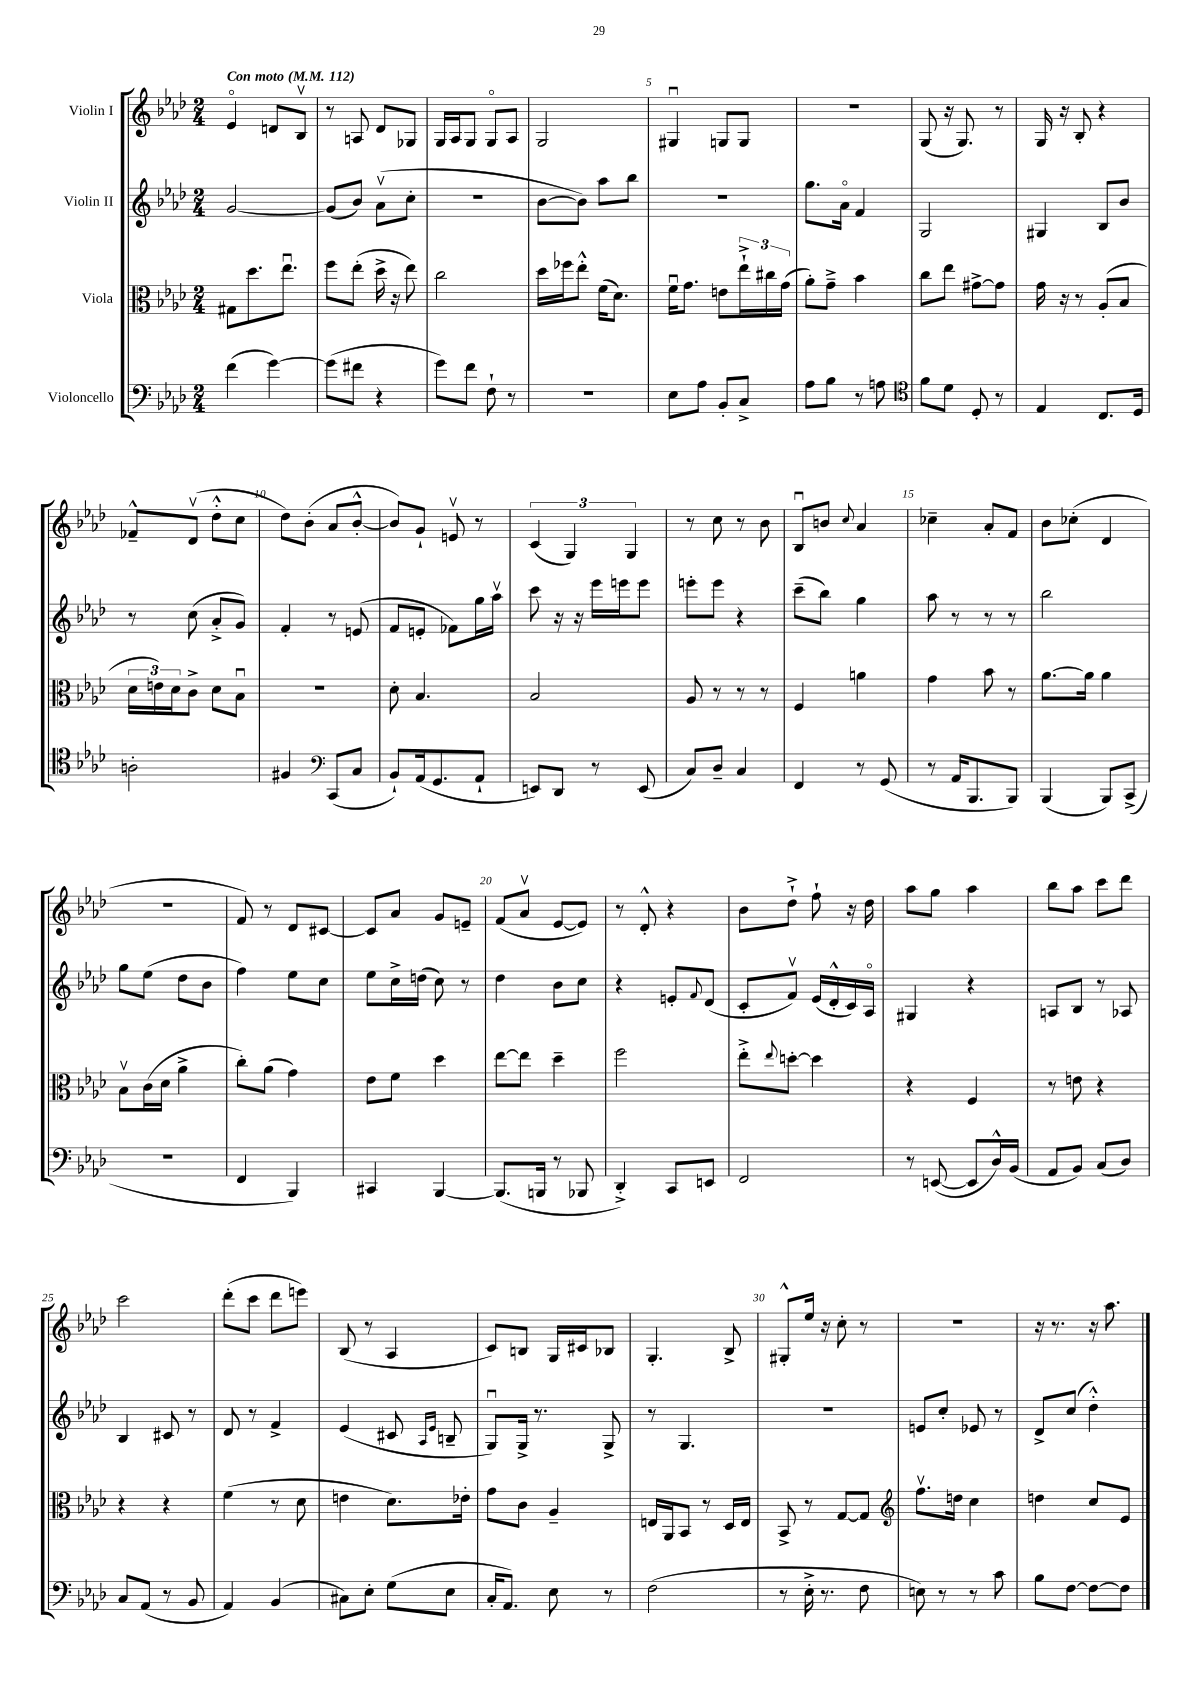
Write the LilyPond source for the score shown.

<<
\new StaffGroup <<
\new Staff = "s0" \with { instrumentName = "Violin I" } {
    \clef treble \key aes \major \numericTimeSignature \time 2/4 \tempo "Con moto" 4 = 112
    ees'4\flageolet d'8 bes8\upbow |
    r8 a8 des'8 ges8 |
    g16 aes16 g8 g8\flageolet aes8 |
    g2 |
    gis4\downbow g8 g8 |
    r2 |
    g8( r16 g8.) r8 |
    g16 r16 bes8-. r4 |
    fes'8---^ des'8\upbow( des''8-.-^ c''8 |
    des''8) bes'8-.( aes'8 bes'8~-.-^ |
    bes'8) g'8-! e'8\upbow r8 |
    \tuplet 3/2 { c'4( g4) g4 } |
    r8 c''8 r8 bes'8 |
    bes8\downbow b'8 \appoggiatura { c''8 } aes'4 |
    ces''4-- aes'8-. f'8 |
    bes'8 ces''8-.( des'4 |
    r2 |
    f'8) r8 des'8 cis'8~ |
    cis'8 aes'8 g'8 e'8-- |
    f'8( aes'8\upbow ees'8~ ees'8) |
    r8 des'8-.-^ r4 |
    bes'8 des''8-!-> f''8-! r16 des''16 |
    aes''8 g''8 aes''4 |
    bes''8 aes''8 c'''8 des'''8 |
    c'''2 |
    des'''8-.( c'''8 des'''8 e'''8) |
    bes8( r8 aes4 |
    c'8) b8 g16 cis'16 bes8 |
    g4.-. bes8-> |
    gis8-.-^ ees''16 r16 c''8-. r8 |
    r2 |
    r16 r8. r16 aes''8. \bar "|." |
}
\new Staff = "s1" \with { instrumentName = "Violin II" } {
    \clef treble \key aes \major \numericTimeSignature \time 2/4
    g'2~ |
    g'8( bes'8) aes'8\upbow( c''8-. |
    r2 |
    bes'8~ bes'8) aes''8 bes''8 |
    r2 |
    g''8. aes'16\flageolet f'4 |
    g2 |
    gis4 bes8 bes'8 |
    r8 c''8( aes'8-.-> g'8) |
    f'4-. r8 e'8( |
    f'8 e'8-. fes'8) g''16 aes''16\upbow |
    c'''8 r16 r16 ees'''16 e'''16 e'''8 |
    e'''8-. e'''8 r4 |
    c'''8--( bes''8) g''4 |
    aes''8 r8 r8 r8 |
    bes''2 |
    g''8 ees''8( des''8 bes'8 |
    f''4) ees''8 c''8 |
    ees''8 c''16-> d''16( c''8) r8 |
    des''4 bes'8 c''8 |
    r4 e'8-. \appoggiatura { f'8 } des'8( |
    c'8-. f'8\upbow) ees'16( des'16-.-^ c'16) aes16\flageolet |
    gis4 r4 |
    a8 bes8 r8 aes8 |
    bes4 cis'8 r8 |
    des'8 r8 f'4-> |
    ees'4( cis'8 \grace { aes16 ees'16 } b8-- |
    g8\downbow) g16-> r8. g8-> |
    r8 g4. |
    R2 |
    e'8 c''8-. ees'8 r8 |
    des'8-> c''8( des''4-.-^) \bar "|." |
}
\new Staff = "s2" \with { instrumentName = "Viola" } {
    \clef alto \key aes \major \numericTimeSignature \time 2/4
    gis8 des''8. ees''8.\downbow |
    f''8 ees''8-.( des''16-> r16 ees''8) |
    c''2 |
    des''16 fes''16 ees''8-.-^ f'16( des'8.) |
    f'16\downbow g'8. e'8 \tuplet 3/2 { ees''16-!-> cis''16 g'16( } |
    aes'8-.) g'8---> bes'4 |
    c''8 ees''8 gis'8~-> gis'8 |
    g'16 r16 r8 aes8-.( bes8 |
    \tuplet 3/2 { des'16 e'16) des'16 } c'8-> des'8 bes8\downbow |
    r2 |
    des'8-. bes4. |
    bes2 |
    aes8 r8 r8 r8 |
    f4 a'4 |
    g'4 bes'8 r8 |
    aes'8.~ aes'16 aes'4 |
    bes8\upbow c'16( des'16 aes'4-> |
    c''8-.) aes'8( g'4) |
    ees'8 f'8 des''4 |
    ees''8~ ees''8 des''4-- |
    f''2 |
    ees''8-.-> \appoggiatura { ees''8 } d''8~-. d''4 |
    r4 f4 |
    r8 e'8 r4 |
    r4 r4 |
    f'4( r8 des'8 |
    e'4 des'8.) ees'16-. |
    g'8 c'8 aes4-- |
    e16 aes,16 bes,8 r8 des16 e16 |
    bes,8-> r8 g8~ g8 |
    \clef treble f''8.\upbow d''16 c''4 |
    d''4 c''8 ees'8 \bar "|." |
}
\new Staff = "s3" \with { instrumentName = "Violoncello" } {
    \clef bass \key aes \major \numericTimeSignature \time 2/4
    f'4( g'4~) |
    g'8( fis'8 r4 |
    g'8) f'8 f8-! r8 |
    r2 |
    ees8 aes8 bes,8-. c8-> |
    aes8 bes8 r8 a8 |
    \clef tenor f'8 des'8 des8-. r8 |
    ees4 c8. des16 |
    a2-. |
    fis4 \clef bass c,8( c8 |
    bes,8-!) aes,16( g,8. aes,8-! |
    e,8) des,8 r8 e,8( |
    c8) des8-- c4 |
    f,4 r8 g,8( |
    r8 aes,16 bes,,8. bes,,8) |
    bes,,4( bes,,8) c,8->( |
    r2 |
    f,4 bes,,4) |
    cis,4 bes,,4~ |
    bes,,8.( b,,16 r8 bes,,8 |
    des,4-.->) c,8 e,8 |
    f,2 |
    r8 e,8~( e,8 des16-^) bes,16( |
    aes,8 bes,8) c8( des8) |
    c8 aes,8( r8 bes,8 |
    aes,4) bes,4( |
    cis8) ees8-. g8( ees8 |
    c16-. aes,8.) ees8 r8 |
    f2( |
    r8 ees16-.-> r8. f8 |
    e8) r8 r8 c'8 |
    bes8 f8~ f8~ f8 \bar "|." |
}
>>
>>
\layout { \context { \Score \override BarNumber.break-visibility = ##(#f #t #t) barNumberVisibility = #(every-nth-bar-number-visible 5) } }
